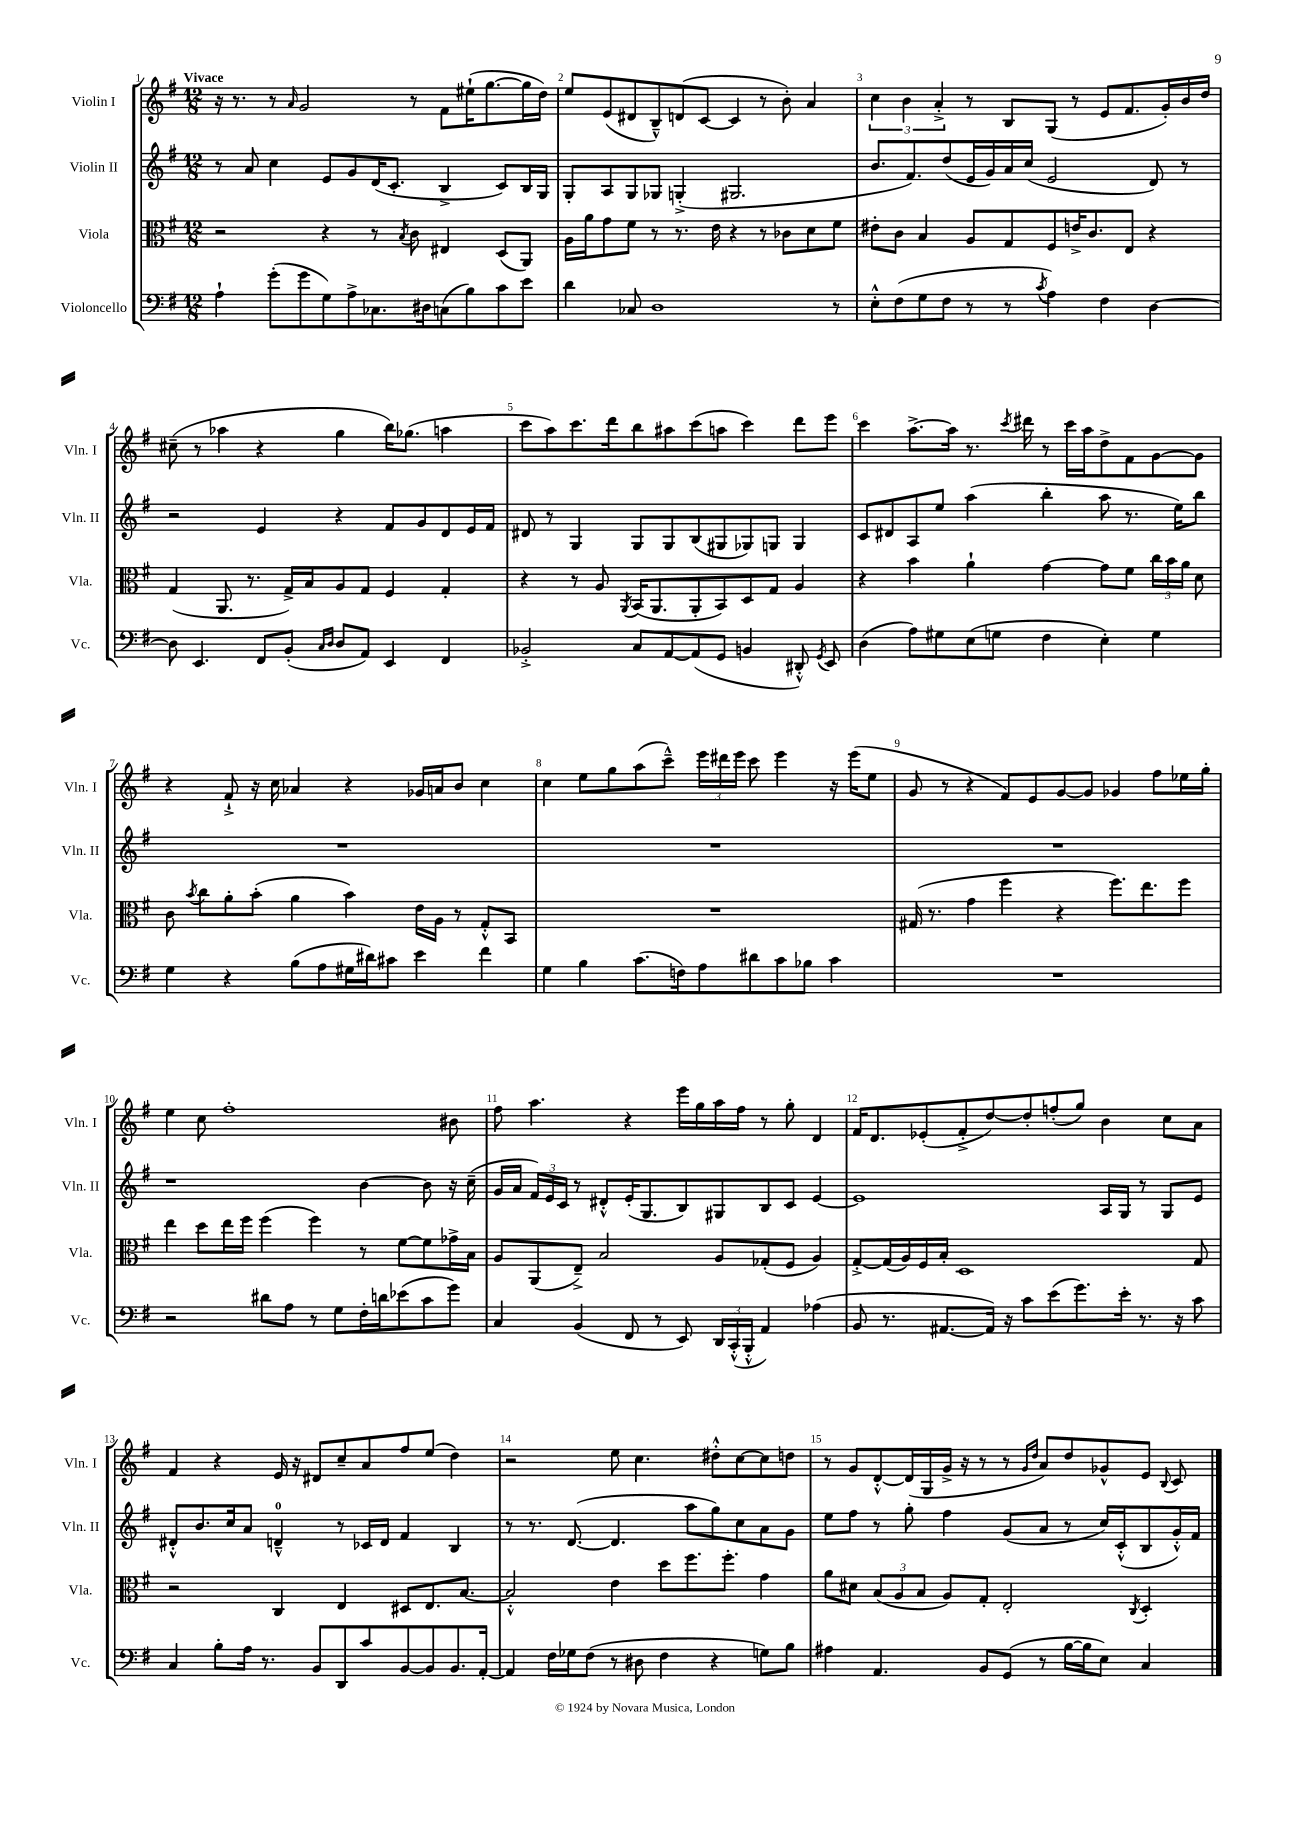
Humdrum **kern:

**kern	**kern	**kern	**kern
*staff4	*staff3	*staff2	*staff1
*clefF4	*clefC3	*clefG2	*clefG2
*k[f#]	*k[f#]	*k[f#]	*k[f#]
*M12/8	*M12/8	*M12/8	*M12/8
4A`\	2r	8r	16r
.	.	.	8.r
.	.	8a/	.
(8g'\L	.	4cc\	8r
.	.	.	16qqa/
8g\	.	.	2g/
8G\)	4r	8e/L	.
8A^\	.	8g/	.
8.C-\	8r	(16d/K	.
.	.	8.c'/J	.
.	8qB/	.	.
.	8c\	.	8r
16D#\k	.	.	.
(8C\	4E#/	4B^/	8f#\L
8B\)	.	.	(16ee#`\K
.	.	.	[8.gg\
8c\	(8D/L	8c/L)	.
8e\J	8AA/J)	16B/L	16gg\]L
.	.	16G/JJ	16dd\JJ)
=	=	=	=
4d\	16A\LL	8G'/L	8ee/L
.	16a\J	.	.
.	8g\	8A/	(8e/
8C-/	8f#\J	8G/	8d#/
1D	8r	8G-/J	8B~^^/)
.	8.r	(4G'^/	(8d/
.	.	.	[8c/J
.	16e\	.	.
.	4r	2.G#/	4c/]
.	8r	.	8r
.	8c-\L	.	8b'\)
.	8d\	.	4a/
8r	8f#\J	.	.
=	=	=	=
8E'^^\L	8e#'\L	8.b/L	6cc\
(8F#\	8c\J	.	.
.	.	.	6b\
.	.	8.f#/)	.
8G\	4B/	.	.
.	.	.	6a'^/
8F#\J	.	(8dd/	.
8r	8A/L	16e/L	8r
.	.	16g/)	.
8r	8G/	16a/	8B/L
.	.	(16cc/JJ	.
8qc/	.	.	.
4A\)	8F#/	2e/	(8G/J
.	16e^/K	.	8r
.	8.c/	.	.
4F#\	.	.	8e/L
.	8E/J	.	8.f#/
[4D\	4r	8d/)	.
.	.	.	16g'/L)
.	.	8r	16b/
.	.	.	16dd/JJ
=	=	=	=
8D\]	(4G/	2r	(8cc#~\
4.EE/	.	.	8r
.	8.AA/	.	4aa-\
.	8.r	.	.
8FF#/L	.	4e/	4r
(8BB'/J	16G^/LL)	.	.
.	16B/J	.	.
16qqC/LL	.	.	.
16qqD/JJ	.	.	.
8D/L	8A/	4r	4gg\
8AA/J)	8G/J	.	.
4EE/	4F#/	8f#/L	16bb\LK)
.	.	.	(8.gg-\J
.	.	8g/	.
4FF#/	4G'/	8d/	4aa\
.	.	16e/L	.
.	.	16f#/JJ	.
=	=	=	=
2BB-'^/	4r	8d#/	8ccc\L
.	.	8r	8aa\)
.	8r	4G/	8.ccc\
.	8A/	.	.
.	.	.	16ddd\k
.	8qAA/	.	.
8C/L	(16BB/LK	8G/L	8bb\
.	8.AA/	.	.
[8AA/	.	8G/	8aa#\
(8AA/]	8AA'/	(8B/	(8ccc\
8GG/J	8BB/)	8G#/	8aa\J
4BB/	8D/	8G-/)	4ccc\)
.	8G/J	8G/J	.
8DD#'^^/)	4A/	4G/	8ddd\L
8qGG/	.	.	.
8EE/	.	.	8eee\J
=	=	=	=
(4D\	4r	8c/L	4ccc\
.	.	8d#/	.
8A\L)	4b\	8A/	[8.aa^\L
8G#\	.	8ee/J	.
.	.	.	16aa\]Jk
(8E\	4a`\	(4aa\	8.r
8G\J	.	.	.
.	.	.	8qccc/
.	.	.	16ddd#\
4F#\	[4g\	4bb'\	8r
.	.	.	16ccc\LL
.	.	.	16aa\J
4E'\)	8g\]L	8aa\	8dd^\
.	8f#\J	8.r	8f#\
4G\	24cc\LL	.	[8g\
.	24b\	.	.
.	.	16ee\LK)	.
.	24a\JJ	.	.
.	8d\	8bb\J	8g\]J
=	=	=	=
4G\	8c\	1.r	4r
.	8qb/	.	.
.	8cc\L	.	.
4r	8a'\	.	8f#`^/
.	(8b'\J	.	16r
.	.	.	16cc\
(8B\L	4a\	.	4a-/
8A\	.	.	.
16G#\L	4b\)	.	4r
16d#\J)	.	.	.
8c#\J	.	.	.
4e\	16e\LL	.	16g-/LL
.	16A\JJ	.	16a/J
.	8r	.	8b/J
4f#\	8G'^^/L	.	4cc\
.	8BB/J	.	.
=	=	=	=
4G\	1.r	1.r	4cc\
4B\	.	.	8ee\L
.	.	.	8gg\
(8.c\L	.	.	(8aa\
.	.	.	8ccc~^^\J)
16F\k)	.	.	.
8A\	.	.	24eee\LL
.	.	.	24ddd#\
.	.	.	24eee\JJ
8d#\	.	.	8ccc\
8c\	.	.	4eee\
8B-\J	.	.	.
4c\	.	.	16r
.	.	.	(16eee\LK
.	.	.	8ee\J
=	=	=	=
1.r	(16G#/	1.r	8g/
.	8.r	.	.
.	.	.	8r
.	4g\	.	4r
.	4ff#\	.	8f#/L)
.	.	.	8e/
.	4r	.	[8g/
.	.	.	8g/]J
.	8.ff#\L)	.	4g-/
.	8.ee\	.	.
.	.	.	8ff#\L
.	8ff#\J	.	16ee-\L
.	.	.	16gg'\JJ
=	=	=	=
2r	4ee\	1r	4ee\
.	8dd\L	.	8cc\
.	16ee\L	.	1ff#'
.	16ff#\JJ	.	.
8d#\L	(4ff#\	.	.
8A\J	.	.	.
8r	4ff#\)	.	.
8G\L	.	.	.
16F#'\L	8r	[4b\	.
16d\J	.	.	.
(8e-\	[8f#\L	.	.
8c\	8f#\]	8b\]	.
8g\J)	16g-^\L	16r	8b#\
.	16B\JJ	(16cc~\	.
=	=	=	=
4C/	8A/L	16g/LL	8ff#\
.	.	16a/JJ	.
.	(8AA/	24f#/LL)	4.aa\
.	.	24e/	.
.	.	24c/JJ	.
(4BB/	8E~^/J)	8r	.
.	2B/	8d#'^^/L	.
8FF#/	.	(16e'/K	4r
.	.	8.G/	.
8r	.	.	.
8EE/)	.	8B/)	16eee\LL
.	.	.	16gg\
24DD/LL	8A/L	8G#/	16aa\
(24CC'^^/	.	.	.
.	.	.	16ff#\JJ
24BBB'^^/JJ	.	.	.
4AA/)	(8G-'/	8B/	8r
.	8F#/J	8c/J	8gg'\
(4A-\	4A/)	[4e/	4d/
=	=	=	=
8BB/	[8G'^/L	1e]	16f#/LK
.	.	.	8.d/
8.r	(16G/]L	.	.
.	16A/)	.	.
.	16F#/	.	(8e-'/
[8.AA#/L	16B'/JJ	.	.
.	1D	.	8f#'^/
16AA#/]Jk)	.	.	[8dd/)
16r	.	.	.
8c\L	.	.	8dd'/]
(8e\	.	.	(8ff'/
8.g\)	.	.	8gg/J)
.	.	16A/LL	4b\
16e'\Jk	.	16G/JJ	.
8.r	.	8r	.
.	.	8G/L	8cc\L
16r	.	.	.
8c\	8G/	8e/J	8a\J
=	=	=	=
4C/	2r	8d#'^^/L	4f#/
.	.	8.b/	.
8B'\L	.	.	4r
.	.	16cc/k	.
16A\Jk	.	8a/J	.
8.r	.	.	.
.	4C/	4d~^^/	16e/
.	.	.	16r
8BB/L	.	.	8d#/L
8DD/	4E/	8r	8cc~/
8c/	.	16c-/LL	8a/
.	.	16d/JJ	.
[8BB/	8D#/L	4f#/	8ff#/
8BB/]	8.E/	.	(8ee/J
8.BB/	.	4B/	4dd\)
.	[8.B/J	.	.
[16AA'/Jk	.	.	.
=	=	=	=
4AA/]	2B'^^/]	8r	2r
.	.	8.r	.
16F#\LL	.	.	.
16G-\J	.	([8.d/	.
(8F#\J	.	.	.
8r	4e\	4.d/]	8ee\
8D#\	.	.	4.cc\
4F#\	8dd\L	.	.
.	8.ff#\	8aa\L	.
4r	.	8gg\)	8dd#'^^\L
.	8.ff#'\J	.	.
.	.	8cc\	[8cc\
8G\L)	4g\	8a\	8cc\]
8B\J	.	8g\J	8dd\J
=	=	=	=
4A#\	8a\L	8ee\L	8r
.	8d#\J	8ff#\J	8g/L
4.AA/	(12B/L	8r	[8d'^^/
.	12A/	.	.
.	.	8gg'\	(16d/]L
.	12B/J	.	.
.	.	.	16G/
.	8A/L)	4ff#\	16g^/JJ
.	.	.	16r
8BB/L	8G'/J	.	8r
(8GG/J	2E'/	(8g/L	8r
.	.	.	16qqg/LL
.	.	.	16qqdd/JJ
8r	.	8a/J	8a/L)
[16B\LL	.	8r	8dd/
16B\]J	.	.	.
8E\J)	.	16cc/LL)	8g-^^/
.	.	(16c'^^/J	.
.	8qC/	.	.
4C/	4D'/	8B/	8e/J
.	.	.	8qqB/
.	.	16g'^^/L)	8c/
.	.	16f#/JJ	.
==	==	==	==
*-	*-	*-	*-
